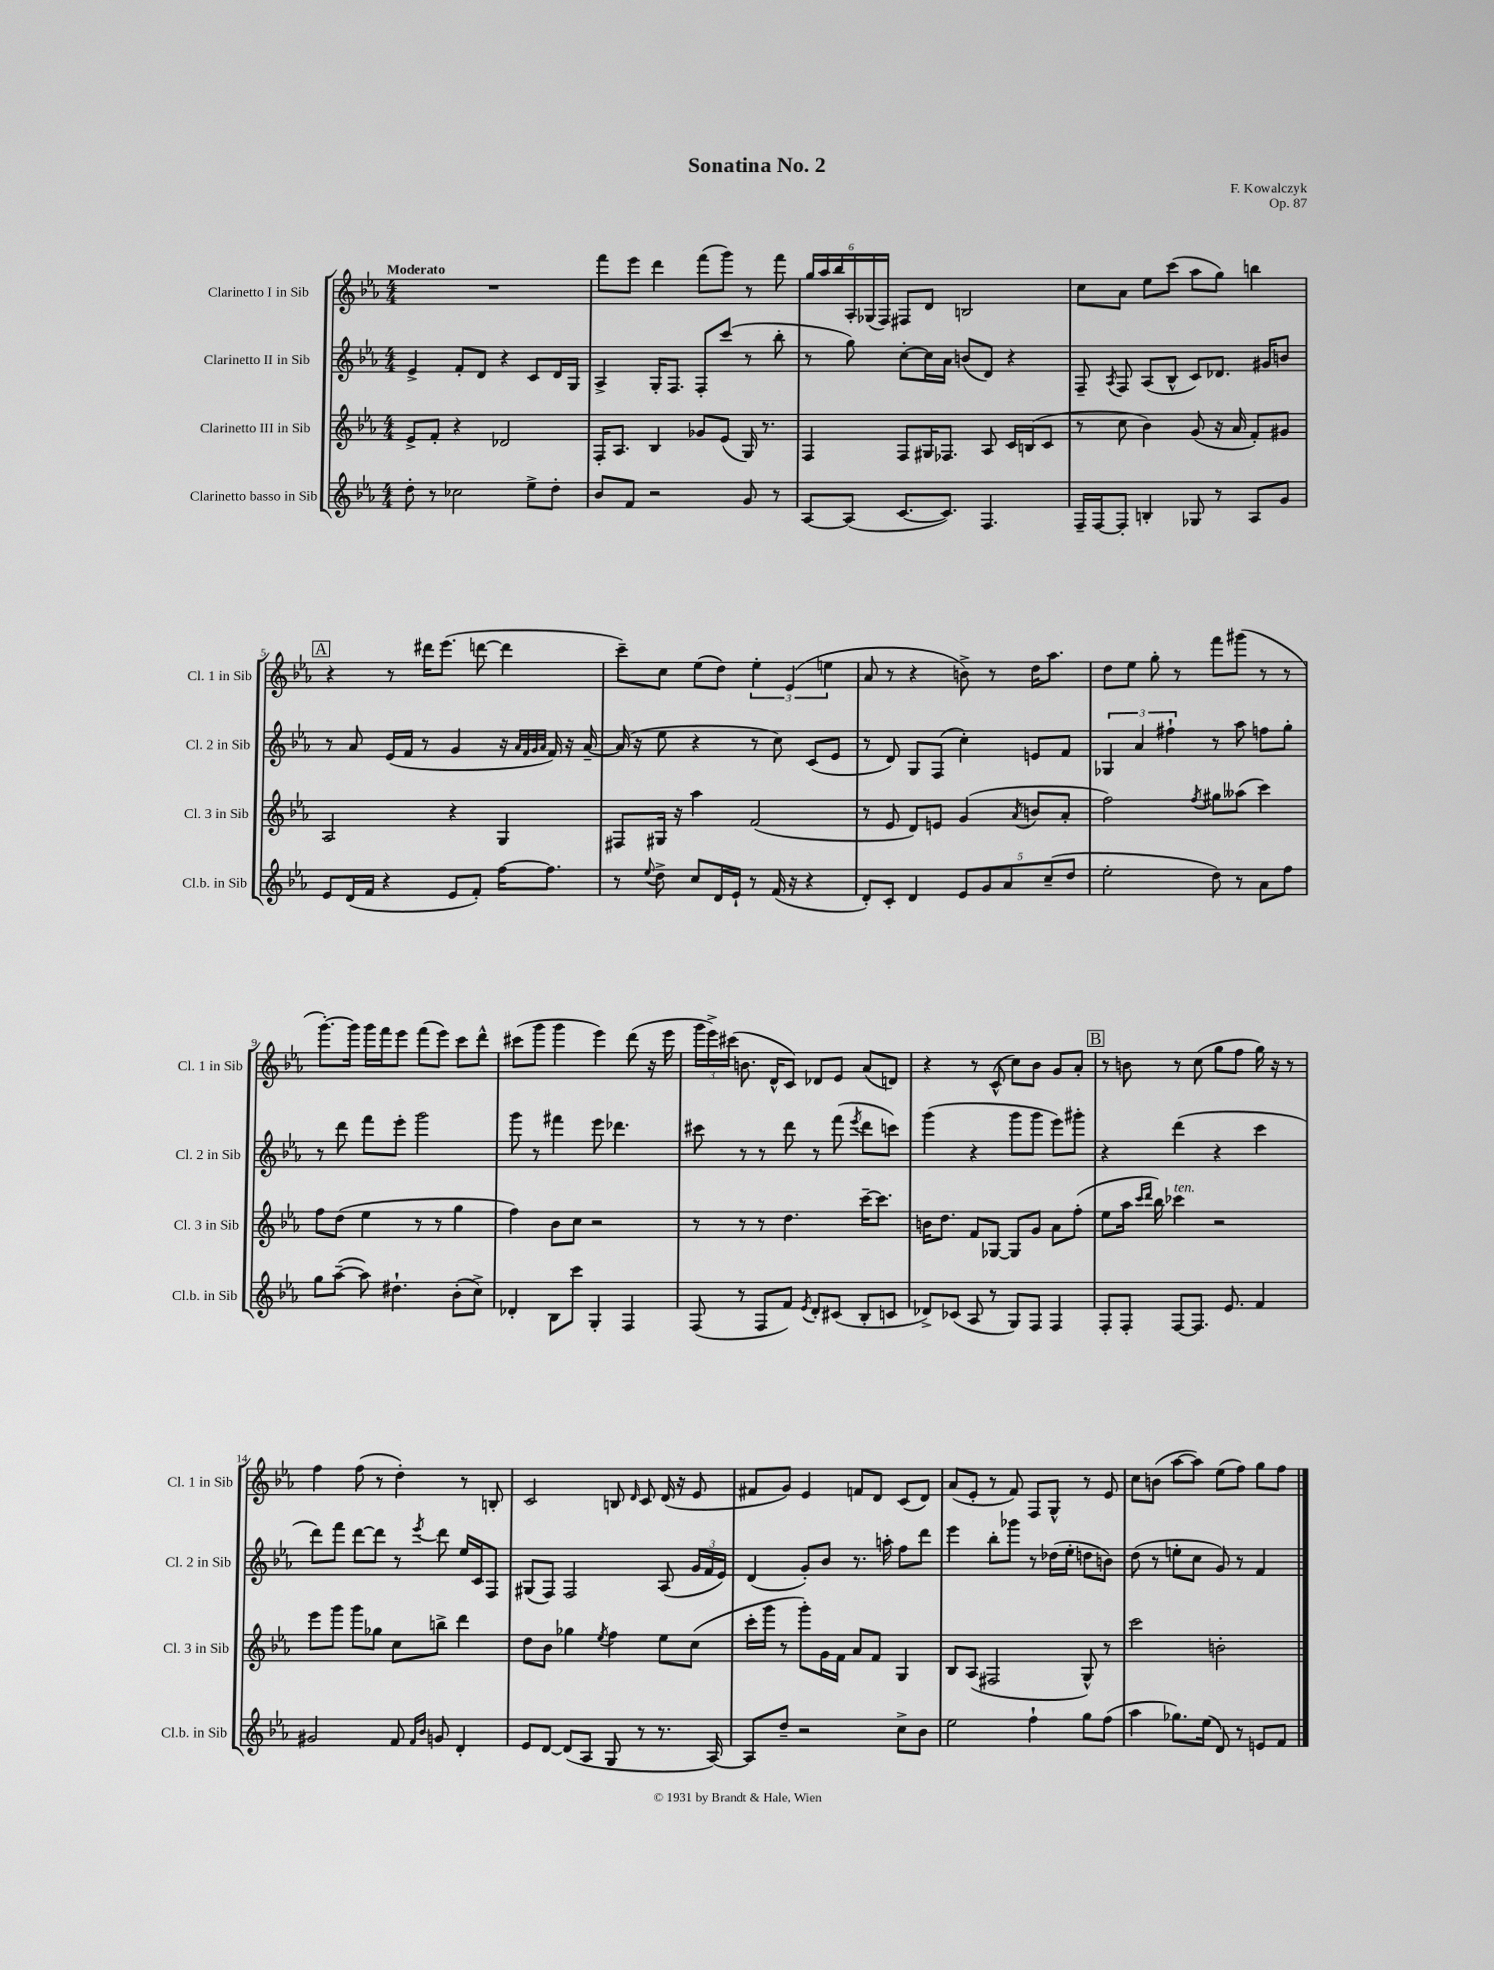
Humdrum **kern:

**kern	**kern	**kern	**kern
*staff4	*staff3	*staff2	*staff1
*clefG2	*clefG2	*clefG2	*clefG2
*k[b-e-a-]	*k[b-e-a-]	*k[b-e-a-]	*k[b-e-a-]
*M4/4	*M4/4	*M4/4	*M4/4
8dd'	8e-^	4e-^	1r
8r	8f'	.	.
2cc-	4r	8f'	.
.	.	8d	.
.	2d-	4r	.
8ee-^	.	8c	.
8dd'	.	16d	.
.	.	16G	.
=	=	=	=
8b-	16F'	4A-^	8fff
.	8.A-	.	.
8f	.	.	8eee-
2r	4B-	16G'	4ddd
.	.	8.F	.
.	8g-	8F'	(8fff
.	(8e-	(8ccc	8ggg)
8g	16G)	8r	8r
.	8.r	.	.
8r	.	8bb-'	8fff
=	=	=	=
[8A-	4F	8r	24gg
.	.	.	24aa-
.	.	.	24bb-
(8A-]	.	8gg)	24A-'
.	.	.	(24G-
.	.	.	24F)
[8.c	8F	[8cc'	8F#
.	16G#	16cc]	8d
8.c])	8.F-	16a-	.
.	.	(8b	2B
4.F	8A-	8d)	.
.	16c	4r	.
.	(16B	.	.
.	8c	.	.
=	=	=	=
16F~	8r	8F~	8cc
[16F	.	.	.
.	.	8qA-	.
8F']	8cc	8F	8a-
4B'	4b-)	(8A-	8ee-
.	.	8B-^^	(8ccc
8G-	(8g	8c)	8aa-
8r	16r	8.d-	8gg)
.	16a-	.	.
8A-	8f')	.	4bb
.	.	16g#	.
8g	8g#	8b	.
=	=	=	=
8e-	2A-	8r	4r
(16d	.	8a-	.
16f	.	.	.
4r	.	(16e-	8r
.	.	16f	.
.	.	8r	16ddd#
.	.	.	(8.eee-
8e-	4r	4g	.
8f')	.	.	[8ddd
[16ff	4G	16r	4ddd]
.	.	32qqa-	.
.	.	32qqf	.
.	.	32qqg	.
.	.	32qqa-	.
8.ff]	.	16f)	.
.	.	16r	.
.	.	[16a-~	.
=	=	=	=
8r	8F#	(16a-]	8ccc~)
.	.	16r	.
8qqee-	.	.	.
8dd^	16G#	8ee-	8cc
.	16r	.	.
8cc	4aa-	4r	(8ee-
16d	.	.	8dd)
16e-`	.	.	.
8r	(2f	8r	6ee-'
(16f	.	8cc)	.
.	.	.	(6e-
16r	.	.	.
4r	.	(8c	.
.	.	.	6ee
.	.	8e-	.
=	=	=	=
8d')	8r	8r	8a-
8c'	8e-	8d)	8r
4d	8d)	8G	4r
.	8e	(8F	.
10e-	(4g	4cc')	8b^)
10g	.	.	.
.	.	.	8r
10a-	.	.	.
.	8qa-	.	.
.	8b	8e	16dd
(10cc~	.	.	.
.	.	.	8.aa-
.	8a-'	8f	.
10dd	.	.	.
=	=	=	=
2ee-'	2ff)	6G-	8dd
.	.	.	8ee-
.	.	6a-	.
.	.	.	8gg'
.	.	6ff#`	.
.	.	.	8r
.	8qff	.	.
8dd)	8gg#	8r	8fff
8r	(8aa--	8aa-	(8ggg#
8a-	4ccc)	8ff	8r
8ff	.	8gg'	8r
=	=	=	=
8gg	8ff	8r	[8.ggg')
([8aa-~	(8dd	8ddd	.
.	.	.	16ggg]
8aa-])	4ee-	8fff	16ggg
.	.	.	16fff
4.dd#`	.	8eee-'	8eee-
.	8r	2ggg	(8fff
.	8r	.	8eee-)
(8b-'	4gg	.	8ccc
8cc^)	.	.	8ddd^^
=	=	=	=
4d-'	4ff)	8ggg	(8ccc#
.	.	8r	8ggg
8B-	8b-	4fff#	4ggg
8ccc	8cc	.	.
4G'	2r	8eee-	4eee-)
.	.	4.ddd-	.
4F	.	.	(8ddd
.	.	.	16r
.	.	.	16eee-
=	=	=	=
(8F	8r	8ccc#	24ggg
.	.	.	24eee-^)
.	.	.	(24ccc#
8r	8r	8r	8.b
8F	8r	8r	.
.	.	.	16d^^
8f)	4.dd	8ddd	8c)
8qe-	.	.	.
8d'	.	8r	8d-
(8c#	.	(8fff	8e-
.	.	8qeee-	.
8B-'	[16ccc~	8ddd	(8a-
.	8.ccc]	.	.
8c	.	8ccc)	8d)
=	=	=	=
8d-^)	16b	(4ggg	4r
.	8.dd	.	.
(8c-	.	.	.
8A-	8f	4r	8r
8r	[8G-	.	(8c^^
8G)	8G-]	8ggg	8cc)
8F	8g	8ggg	8b-
4F	8a-	8eee-)	8g
.	(8ff'	8ggg#'	8a-'
=	=	=	=
8F'	8ee-	4r	8r
8F'	16aa-	.	8b
.	16qqccc	.	.
.	16qqddd	.	.
.	16bb-)	.	.
[8F	4ccc-	(4ddd	8r
8.F]	.	.	(8cc
.	2r	4r	8gg
8.e-	.	.	.
.	.	.	8ff
4f	.	4ccc	16gg)
.	.	.	16r
.	.	.	8r
=	=	=	=
2g#	8eee-	8ddd)	4ff
.	8ggg	8fff	.
.	8ggg	[8ddd	(8ff
.	8gg-	8ddd]	8r
8f	8cc	8r	4dd')
16qqf	.	.	.
16qqb-	.	8qeee-	.
8g	8bb^	8ddd	.
4d'	4ddd	16ee-	8r
.	.	16c	.
.	.	8F	8B'
=	=	=	=
8e-	8dd	(8G#	2c
[8d	8b-	8F)	.
(8d]	4gg-	2F	.
8A-	.	.	.
.	8qee-	.	.
8G	4ff	.	8B
.	.	.	16qqd
8r	.	.	8c
8.r	8ee-	(8A-	(16d
.	.	.	16r
.	(8cc	24g	8e-
.	.	24f	.
[16A-)	.	.	.
.	.	24e-)	.
=	=	=	=
8A-]	16ccc'	(4d	8f#
.	16ggg	.	.
8dd~	8r	.	8g)
2r	8ggg')	8g')	4e-
.	16g	8b-	.
.	16f	.	.
.	8a-	8.r	8f
.	8f	.	8d
.	.	16aa'	.
8cc^	4G	8ff	(8c
8b-	.	8ddd	8d)
=	=	=	=
2ee-	8B-	4eee-	(8a-
.	(8A-	.	8e-'
.	2F#	8bb-'	8r
.	.	8ggg-	8f)
4ff`	.	8r	8F
.	.	(16dd-	8G^^
.	.	16ee-'	.
8gg	8G^^)	8dd	8r
(8ff	8r	8b)	8e-
=	=	=	=
4aa-	2ccc	(8dd	8cc
.	.	8r	(8b
8.gg-)	.	8ee'	[8aa-
.	.	8cc	8aa-])
(16ee-	.	.	.
8d)	2b'	8g)	(8ee-
8r	.	8r	8ff)
8e	.	4f	8gg
8f	.	.	8ff
==	==	==	==
*-	*-	*-	*-
